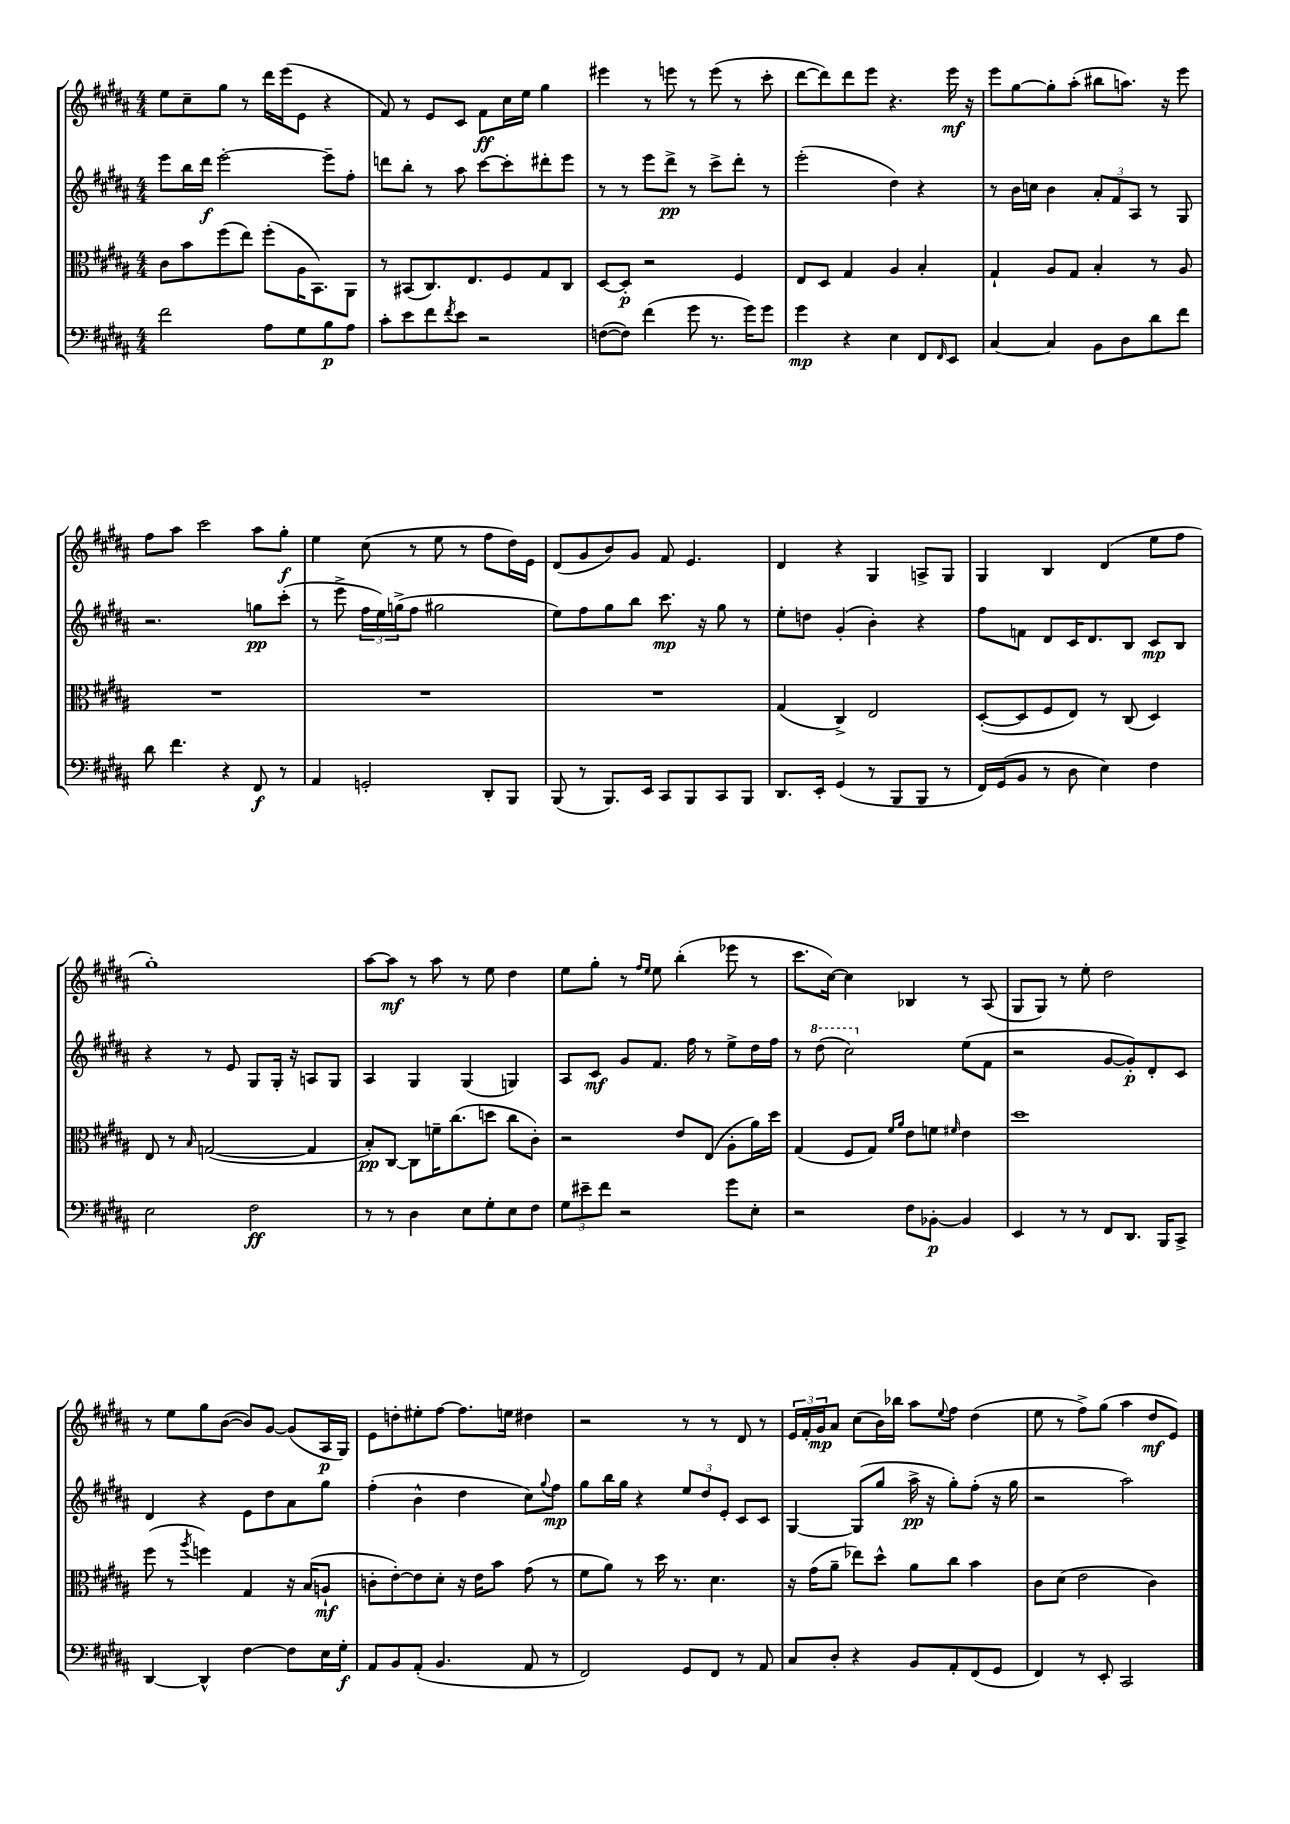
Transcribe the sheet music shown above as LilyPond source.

<<
\new StaffGroup <<
\new Staff = "s0" {
    \clef treble \key b \major \numericTimeSignature \time 4/4
    e''8 cis''8-- gis''8 r8 dis'''16 e'''16( e'8 r4 |
    fis'8) r8 e'8 cis'8 fis'8\ff cis''16 e''16 gis''4 |
    eis'''4 r8 e'''8 r8 e'''8( r8 cis'''8-. |
    dis'''8~ dis'''8) dis'''8 e'''8 r4. e'''16\mf r16 |
    e'''8 gis''8~ gis''8-. ais''8-.( bis''8 a''8.) r16 e'''8 |
    fis''8 ais''8 cis'''2 ais''8 gis''8-.\f |
    e''4 cis''8( r8 e''8 r8 fis''8 dis''16) e'16 |
    dis'8( gis'8 b'8) gis'8 fis'8 e'4. |
    dis'4 r4 gis4 a8-> gis8 |
    gis4 b4 dis'4( e''8 fis''8 |
    gis''1-.) |
    ais''8~ ais''8\mf r8 ais''8 r8 e''8 dis''4 |
    e''8 gis''8-. r8 \grace { fis''16 e''16 } e''8 b''4-.( ees'''8 r8 |
    cis'''8. cis''16~) cis''4 bes4 r8 ais8( |
    gis8 gis8) r8 e''8-. dis''2 |
    r8 e''8 gis''8 b'8~( b'8) gis'8~ gis'8( ais16\p gis16) |
    e'8 d''8-. eis''8-. fis''8~ fis''8. e''16 dis''4 |
    r2 r8 r8 dis'8 r8 |
    \tuplet 3/2 { e'16 fis'16-. gis'16\mp } ais'8 cis''8( b'16) bes''16 ais''8 \appoggiatura { e''8 } fis''8 dis''4( |
    e''8 r8 fis''8->) gis''8( ais''4 dis''8\mf e'8) \bar "|." |
}
\new Staff = "s1" {
    \clef treble \key b \major \numericTimeSignature \time 4/4
    e'''8 b''16 dis'''16\f e'''2~-. e'''8-- fis''8-. |
    d'''8 b''8-. r8 ais''8 cis'''8~ cis'''8-. dis'''8-. e'''8 |
    r8 r8 e'''8 dis'''8->\pp r8 cis'''8-> dis'''8-. r8 |
    e'''2-.( dis''4) r4 |
    r8 b'16 c''16 b'4 \tuplet 3/2 { ais'8-. fis'8 ais8 } r8 gis8 |
    r2. g''8\pp cis'''8-.( |
    r8 e'''8-> \tuplet 3/2 { fis''16 e''16) g''16->( } fis''8 gis''2 |
    e''8) fis''8 gis''8 b''8 cis'''8.\mp r16 gis''8 r8 |
    e''8-. d''8 gis'4-.( b'4-.) r4 |
    fis''8 f'8 dis'8 cis'16 dis'8. b8 cis'8\mp b8 |
    r4 r8 e'8 gis8 gis16-. r16 a8 gis8 |
    ais4 gis4 gis4( g4) |
    ais8 cis'8\mf gis'8 fis'8. fis''16 r8 e''8-> dis''16 fis''16 |
    r8 \ottava #1 dis'''8( cis'''2) \ottava #0 e''8( fis'8 |
    r2 gis'8~ gis'8-.\p) dis'8-. cis'8 |
    dis'4 r4 e'8 dis''8 ais'8 gis''8 |
    fis''4-.( b'4-^ dis''4 cis''8) \appoggiatura { gis''8 } fis''8\mp |
    gis''8 b''16 gis''16 r4 \tuplet 3/2 { e''8 dis''8 e'8-. } cis'8 cis'8 |
    gis4~ gis8( gis''8 ais''16->\pp r16 gis''8-.) fis''8-.( r16 gis''16 |
    r2 ais''2) \bar "|." |
}
\new Staff = "s2" {
    \clef alto \key b \major \numericTimeSignature \time 4/4
    cis'8 b'8 fis''8( e''8) fis''8-.( ais16 b,8.) ais,8 |
    r8 bis,8( cis8.) e8. fis8 gis8 cis8 |
    dis8~ dis8-.\p r2 fis4 |
    e8 dis8 gis4 ais4 b4-. |
    gis4-! ais8 gis8 b4-. r8 ais8 |
    R1 |
    R1 |
    R1 |
    gis4( cis4->) e2 |
    dis8~-.( dis8 fis8 e8) r8 cis8( dis4) |
    e8 r8 \grace { b16 } g2~( g4 |
    b8-.\pp) cis8~ cis8 f'16-- cis''8.( d''8 cis''8 cis'8-.) |
    r2 e'8 e8( ais8-. ais'16) dis''16 |
    gis4( fis8 gis8) \grace { fis'16 ais'16 } e'8 f'8 \grace { fis'16 } e'4 |
    dis''1 |
    fis''8( r8 \acciaccatura { ais''8 } f''4) gis4 r16 b16( a8-!\mf |
    c'8-. e'8~-.) e'8 dis'8-. r16 e'16 b'8 gis'8( r8 |
    fis'8 ais'8) r8 dis''16 r8. dis'4. |
    r16 gis'16( ais'8-- ees''8) dis''8-^ ais'8 cis''8 b'4 |
    cis'8 dis'8( e'2 cis'4) \bar "|." |
}
\new Staff = "s3" {
    \clef bass \key b \major \numericTimeSignature \time 4/4
    fis'2 ais8 gis8 b8\p ais8 |
    cis'8-. e'8 fis'8 \acciaccatura { fis'8 } e'8 r2 |
    f8~( f8) fis'4( gis'8 r8. gis'16) gis'8 |
    gis'4\mp r4 e4 fis,8 \grace { fis,16 } e,8 |
    cis4~ cis4 b,8 dis8 dis'8 fis'8 |
    dis'8 fis'4. r4 fis,8\f r8 |
    ais,4 g,2-. dis,8-. b,,8 |
    b,,8( r8 b,,8.) e,16 cis,8 b,,8 cis,8 b,,8 |
    dis,8. e,16-. gis,4( r8 b,,8 b,,8 r8 |
    fis,16) gis,16( b,8 r8 dis8 e4) fis4 |
    e2 fis2\ff |
    r8 r8 dis4 e8 gis8-. e8 fis8 |
    \tuplet 3/2 { gis8 eis'8-- fis'8 } r2 gis'8 e8-. |
    r2 fis8 bes,8~-.\p bes,4 |
    e,4 r8 r8 fis,8 dis,8. b,,16 cis,8-> |
    dis,4~ dis,4-^ fis4~ fis8 e16 gis16-.\f |
    ais,8 b,8 ais,8-.( b,4. ais,8 r8 |
    fis,2) gis,8 fis,8 r8 ais,8 |
    cis8 dis8-. r4 b,8 ais,8-. fis,8( gis,8 |
    fis,4) r8 e,8-. cis,2 \bar "|." |
}
>>
>>
\layout { \context { \Score \remove "Bar_number_engraver" } }
